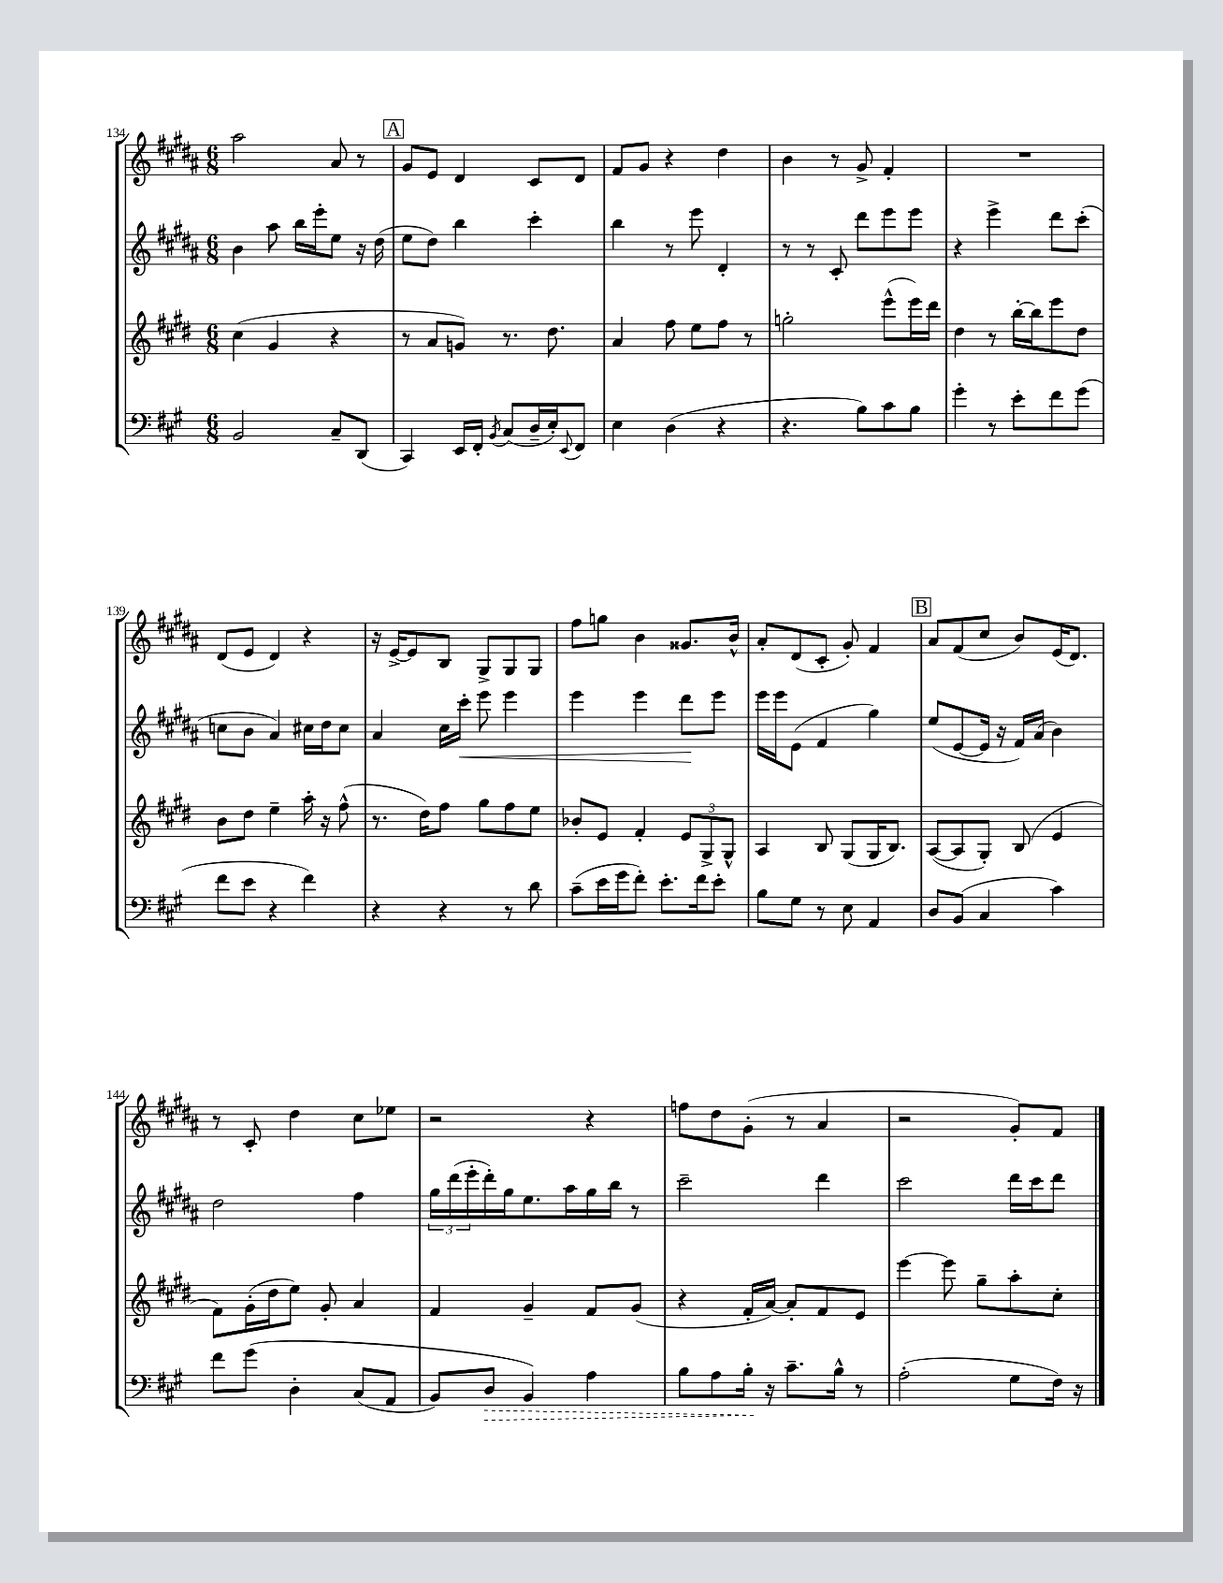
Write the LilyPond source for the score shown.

<<
\new StaffGroup <<
\new Staff = "s0" {
    \clef treble \key b \major \numericTimeSignature \time 6/8
    ais''2 ais'8 r8 |
    \mark \markup { \box "A" } gis'8 e'8 dis'4 cis'8 dis'8 |
    fis'8 gis'8 r4 dis''4 |
    b'4 r8 gis'8-> fis'4-. |
    R2. |
    dis'8( e'8 dis'4) r4 |
    r16 e'16~-> e'8 b8 gis8-> gis8 gis8 |
    fis''8 g''8 b'4 gisis'8. b'16-^ |
    ais'8-. dis'8( cis'8-. gis'8-.) fis'4 |
    \mark \markup { \box "B" } ais'8 fis'8( cis''8 b'8) e'16( dis'8.) |
    r8 cis'8-. dis''4 cis''8 ees''8 |
    r2 r4 |
    f''8 dis''8 gis'8-.( r8 ais'4 |
    r2 gis'8-.) fis'8 \bar "|." |
}
\new Staff = "s1" {
    \clef treble \key b \major \numericTimeSignature \time 6/8
    b'4 ais''8 b''16 e'''16-. e''8 r16 dis''16( |
    \mark \markup { \box "A" } e''8 dis''8) b''4 cis'''4-. |
    b''4 r8 e'''8 dis'4-. |
    r8 r8 cis'8-. dis'''8 e'''8 e'''8 |
    r4 e'''4-> dis'''8 cis'''8-.( |
    c''8 b'8 ais'4) cis''16 dis''16 cis''8 |
    ais'4 cis''16 cis'''16-.\< e'''8 e'''4 |
    e'''4 e'''4 dis'''8\! e'''8 |
    e'''16 e'''16 e'8( fis'4 gis''4) |
    \mark \markup { \box "B" } e''8( e'8~ e'16 r16 fis'16) ais'16( b'4) |
    dis''2 fis''4 |
    \tuplet 3/2 { gis''16 dis'''16( e'''16-. } dis'''16-.) gis''16 e''8. ais''16 gis''16 b''16 r8 |
    cis'''2-- dis'''4 |
    cis'''2 dis'''16 cis'''16 dis'''8 \bar "|." |
}
\new Staff = "s2" {
    \clef treble \key e \major \numericTimeSignature \time 6/8
    cis''4( gis'4 r4 |
    \mark \markup { \box "A" } r8 a'8 g'8) r8. dis''8. |
    a'4 fis''8 e''8 fis''8 r8 |
    g''2-. e'''8-^( e'''16) dis'''16 |
    dis''4 r8 b''16~-. b''16 e'''8 dis''8 |
    b'8 dis''8 e''4-- a''16-. r16 fis''8-^( |
    r8. dis''16) fis''8 gis''8 fis''8 e''8 |
    bes'8-. e'8 fis'4-. \tuplet 3/2 { e'8 gis8-> gis8-^ } |
    a4 b8 gis8( gis16 b8.) |
    \mark \markup { \box "B" } a8~( a8 gis8-.) b8( e'4 |
    fis'8) gis'16-.( dis''16 e''8) gis'8-. a'4 |
    fis'4 gis'4-- fis'8 gis'8( |
    r4 fis'16-. a'16~) a'8-. fis'8 e'8 |
    e'''4~ e'''8 gis''8-- a''8-. cis''8-. \bar "|." |
}
\new Staff = "s3" {
    \clef bass \key a \major \numericTimeSignature \time 6/8
    b,2 cis8-- d,8( |
    \mark \markup { \box "A" } cis,4) e,16 fis,16-. \acciaccatura { b,8 } cis8( d16-- e16-.) \appoggiatura { e,8 } fis,8 |
    e4 d4( r4 |
    r4. b8) cis'8 b8 |
    gis'4-. r8 e'8-. fis'8 gis'8( |
    fis'8 e'8 r4 fis'4) |
    r4 r4 r8 d'8 |
    cis'8--( e'16 gis'16 fis'8-.) e'8.-. fis'16 e'8-. |
    b8 gis8 r8 e8 a,4 |
    \mark \markup { \box "B" } d8 b,8( cis4 cis'4) |
    fis'8 gis'8\( d4-. cis8( a,8 |
    b,8) \once \override Hairpin.style = #'dashed-line d8\> b,4\) a4 |
    b8 a8 b16-.\! r16 cis'8.-- b16-^ r8 |
    a2-.( gis8 fis16) r16 \bar "|." |
}
>>
>>
\layout { \context { \Score currentBarNumber = #134 } }
